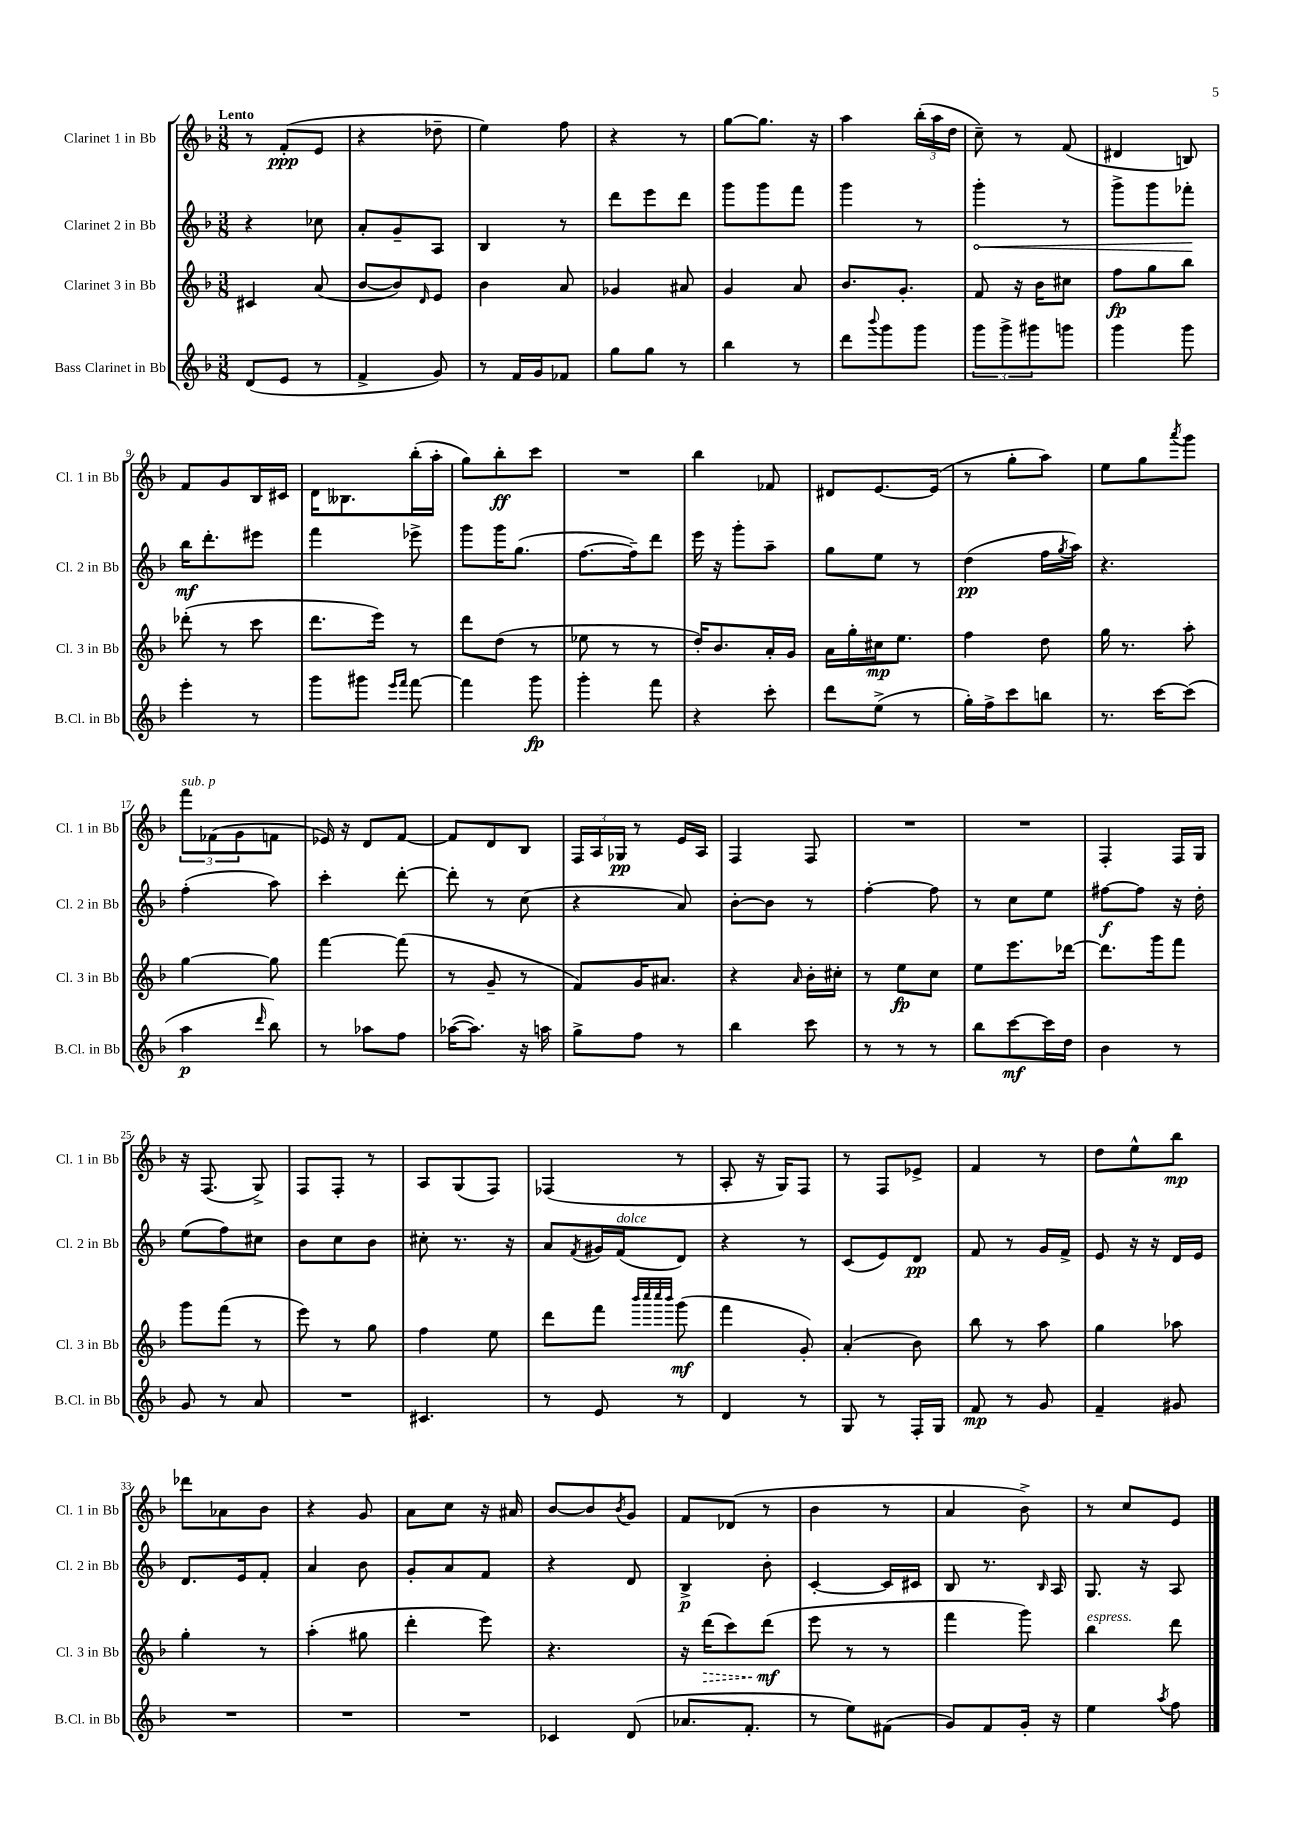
<<
\new StaffGroup <<
\new Staff = "s0" \with { instrumentName = "Clarinet 1 in Bb" shortInstrumentName = "Cl. 1 in Bb" } {
    \clef treble \key f \major \numericTimeSignature \time 3/8 \tempo "Lento"
    r8 f'8-.\ppp( e'8 |
    r4 des''8-- |
    e''4) f''8 |
    r4 r8 |
    g''8~ g''8. r16 |
    a''4 \tuplet 3/2 { bes''16-.( a''16 d''16 } |
    c''8--) r8 f'8( |
    dis'4 b8) |
    f'8 g'8 bes16 cis'16 |
    d'16 beses8. bes''16-.( a''16-. |
    g''8) bes''8-.\ff c'''8 |
    R4. |
    bes''4 fes'8 |
    dis'8 e'8.~ e'16( |
    r8 g''8-. a''8) |
    e''8 g''8 \acciaccatura { a'''8 } g'''8 |
    \tuplet 3/2 { f'''8^\markup { \italic "sub. p" } fes'8( g'8 } f'8 |
    ees'16) r16 d'8 f'8~ |
    f'8 d'8 bes8 |
    \tuplet 3/2 { f16 a16 ges16\pp } r8 e'16 a16 |
    f4 f8 |
    R4. |
    R4. |
    f4-. f16 g16 |
    r16 f8.( g8->) |
    f8 f8-. r8 |
    a8 g8( f8) |
    fes4( r8 |
    a8-. r16 g16) f8 |
    r8 f8 ees'8-> |
    f'4 r8 |
    d''8 e''8-^ bes''8\mp |
    des'''8 aes'8 bes'8 |
    r4 g'8 |
    a'8 c''8 r16 ais'16 |
    bes'8~ bes'8 \acciaccatura { bes'8 } g'8 |
    f'8 des'8( r8 |
    bes'4 r8 |
    a'4 bes'8->) |
    r8 c''8 e'8 \bar "|." |
}
\new Staff = "s1" \with { instrumentName = "Clarinet 2 in Bb" shortInstrumentName = "Cl. 2 in Bb" } {
    \clef treble \key f \major \numericTimeSignature \time 3/8
    r4 ces''8 |
    a'8-. g'8-- a8 |
    bes4 r8 |
    d'''8 e'''8 d'''8 |
    g'''8 g'''8 f'''8 |
    g'''4 r8 |
    \once \override Hairpin.circled-tip = ##t g'''4-.\< r8 |
    g'''8-> g'''8 fes'''8-.\! |
    bes''16\mf d'''8.-. eis'''8 |
    f'''4 ees'''8-> |
    g'''8 g'''16 g''8.( |
    f''8.~ f''16--) d'''8 |
    e'''16 r16 g'''8-. a''8-- |
    g''8 e''8 r8 |
    d''4\pp( f''16 \acciaccatura { g''8 } a''16) |
    r4. |
    f''4-.( a''8) |
    c'''4-. d'''8~-. |
    d'''8-. r8 c''8( |
    r4 a'8) |
    bes'8~-. bes'8 r8 |
    f''4~-. f''8 |
    r8 c''8 e''8 |
    fis''8~\f fis''8 r16 d''16-. |
    e''8( f''8) cis''8 |
    bes'8 c''8 bes'8 |
    cis''8-. r8. r16 |
    a'8 \acciaccatura { f'8 } gis'16 f'16^\markup { \italic "dolce" }( d'8) |
    r4 r8 |
    c'8( e'8) d'8\pp |
    f'8 r8 g'16 f'16-> |
    e'8 r16 r16 d'16 e'16 |
    d'8. e'16 f'8-. |
    a'4 bes'8 |
    g'8-. a'8 f'8 |
    r4 d'8 |
    bes4->\p bes'8-. |
    c'4~-. c'16 cis'16 |
    bes8 r8. \grace { bes16 } a16 |
    g8. r16 a8 \bar "|." |
}
\new Staff = "s2" \with { instrumentName = "Clarinet 3 in Bb" shortInstrumentName = "Cl. 3 in Bb" } {
    \clef treble \key f \major \numericTimeSignature \time 3/8
    cis'4 a'8( |
    bes'8~ bes'8) \grace { d'16 } e'8 |
    bes'4 a'8 |
    ges'4 ais'8 |
    g'4 a'8 |
    bes'8. g'8.-. |
    f'8 r16 bes'16 cis''8 |
    f''8\fp g''8 bes''8 |
    des'''8-.( r8 c'''8 |
    d'''8. e'''16) r8 |
    d'''8 d''8( r8 |
    ees''8 r8 r8 |
    d''16-.) bes'8. a'16-. g'16 |
    a'16 g''16-. cis''16\mp e''8. |
    f''4 d''8 |
    g''16 r8. a''8-. |
    g''4~ g''8 |
    f'''4~ f'''8( |
    r8 g'8-- r8 |
    f'8) g'16 ais'8. |
    r4 \grace { a'16 } bes'16-. cis''16-. |
    r8 e''8\fp c''8 |
    e''8 e'''8. des'''16~ |
    des'''8. g'''16 f'''8 |
    g'''8 f'''8( r8 |
    e'''8) r8 g''8 |
    f''4 e''8 |
    d'''8 f'''8 \grace { bes'''32 c''''32 c''''32 bes'''32 } g'''8\mf( |
    f'''4 g'8-.) |
    a'4-.( bes'8) |
    bes''8 r8 a''8 |
    g''4 aes''8 |
    g''4-. r8 |
    a''4-.( gis''8 |
    d'''4-. e'''8) |
    r4. |
    r16 \once \override Hairpin.style = #'dashed-line d'''16\>( c'''8) d'''8\mf\!( |
    e'''8 r8 r8 |
    f'''4 g'''8) |
    bes''4^\markup { \italic "espress." } d'''8 \bar "|." |
}
\new Staff = "s3" \with { instrumentName = "Bass Clarinet in Bb" shortInstrumentName = "B.Cl. in Bb" } {
    \clef treble \key f \major \numericTimeSignature \time 3/8
    d'8( e'8 r8 |
    f'4-> g'8) |
    r8 f'16 g'16 fes'8 |
    g''8 g''8 r8 |
    bes''4 r8 |
    d'''8 \appoggiatura { bes'''8 } g'''8 g'''8 |
    \tuplet 3/2 { g'''8 g'''8-> gis'''8 } g'''8 |
    g'''4 g'''8 |
    e'''4-. r8 |
    g'''8 gis'''8 \grace { e'''16 f'''16 } f'''8~ |
    f'''4 g'''8\fp |
    g'''4-. f'''8 |
    r4 c'''8-. |
    d'''8 e''8->( r8 |
    g''16-.) f''16-> c'''8 b''8 |
    r8. c'''16~ c'''8( |
    a''4\p \grace { d'''16 } bes''8) |
    r8 aes''8 f''8 |
    aes''16~( aes''8.) r16 a''16 |
    g''8-> f''8 r8 |
    bes''4 c'''8 |
    r8 r8 r8 |
    bes''8 c'''8~\mf c'''16 d''16 |
    bes'4 r8 |
    g'8 r8 a'8 |
    R4. |
    cis'4. |
    r8 e'8 r8 |
    d'4 r8 |
    g8 r8 f16-. g16 |
    f'8\mp r8 g'8 |
    f'4-- gis'8 |
    R4. |
    R4. |
    R4. |
    ces'4 d'8( |
    aes'8. f'8.-. |
    r8 e''8) fis'8( |
    g'8) f'8 g'16-. r16 |
    e''4 \acciaccatura { a''8 } f''8 \bar "|." |
}
>>
>>
